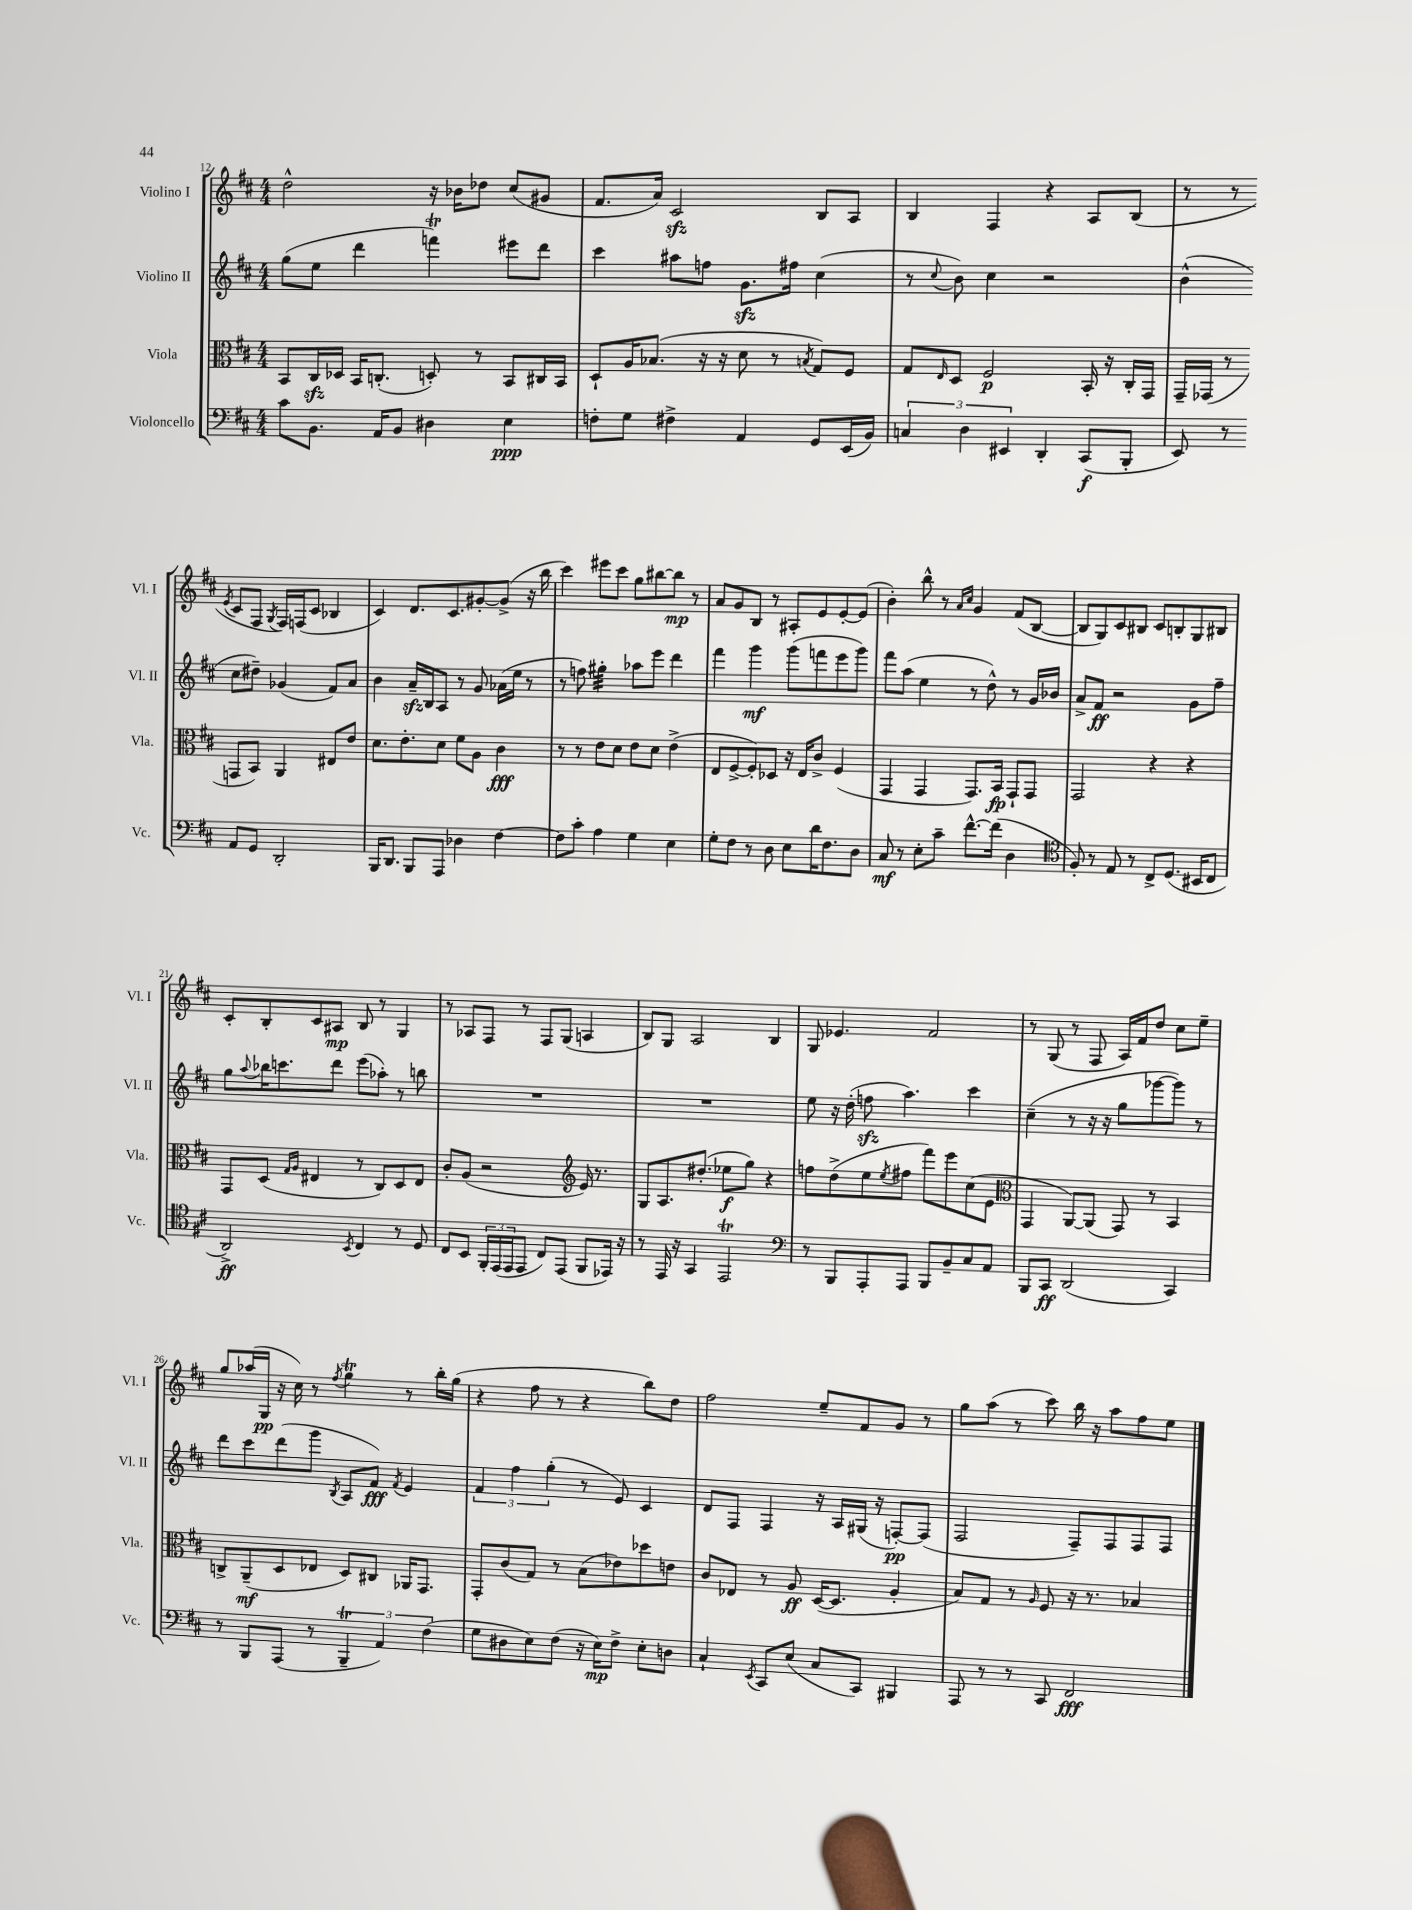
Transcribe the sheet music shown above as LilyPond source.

<<
\new StaffGroup <<
\new Staff = "s0" \with { instrumentName = "Violino I" shortInstrumentName = "Vl. I" } {
    \clef treble \key d \major \numericTimeSignature \time 4/4
    d''2-^ r16 bes'16 des''8 cis''8( gis'8 |
    fis'8. a'16) cis'2\sfz b8 a8 |
    b4 fis4 r4 a8 b8( |
    r8 r8 \acciaccatura { e'8 } cis'8 fis8 \acciaccatura { g8 } fis16) f16( cis'8 bes4 |
    cis'4) d'8. cis'8. gis'8~-. gis'8->( r16 b''16 |
    cis'''4) eis'''8 cis'''8 g''8 bis''8~ bis''8\mp r8 |
    a'8 g'8 b8 r8 ais8-. e'8 e'8~-. e'8( |
    b'4-.) b''8-^ r8 \grace { a'16 cis''16 } g'4 fis'8( b8~ |
    b8 g8) cis'8 bis8 cis'8 b8-. g8 bis8 |
    cis'8-. b8-. cis'8 ais8\mp b8 r8 g4 |
    r8 aes8 fis8 r8 fis8 g8( a4 |
    b8) g8 a2 b4 |
    g8 ees'4. fis'2 |
    r8 g8( r8 fis8 a16) fis'16 d''8 cis''8 e''8-- |
    g''8 aes''16( g16\pp r16 cis''16) r8 \acciaccatura { fis''8 } g''4\trill r8 b''16-. g''16( |
    r4 fis''8 r8 r4 b''8) d''8 |
    fis''2 e''8-- fis'8 g'8 r8 |
    g''8 a''8( r8 cis'''8) b''16 r16 a''8 fis''8 e''8 \bar "|." |
}
\new Staff = "s1" \with { instrumentName = "Violino II" shortInstrumentName = "Vl. II" } {
    \clef treble \key d \major \numericTimeSignature \time 4/4
    g''8( e''8 d'''4 f'''4\trill) eis'''8 d'''8 |
    cis'''4 ais''8 f''8 g'8.\sfz fis''16 cis''4( |
    r8 \appoggiatura { cis''8 } b'8) cis''4 r2 |
    b'4-^( cis''8 dis''8--) ges'4( fis'8) a'8 |
    b'4 a'16--\sfz b16 a8 r8 g'8 aes'16( e''16 r8 |
    r8 f''8) gis''4:32-. aes''8 e'''8 d'''4 |
    fis'''4 g'''4\mf g'''8( f'''8 e'''8 g'''8) |
    fis'''8 a''8( e''4 r8 d''8-^) r8 g'16 bes'16 |
    a'8-> fis'8\ff r2 g'8 fis''8-- |
    g''8 \appoggiatura { a''8 } bes''16 c'''8. d'''8 e'''8( aes''8-.) r8 b''8 |
    R1 |
    R1 |
    e''8 r16 d''16-.( f''8\sfz a''4.) cis'''4 |
    cis''4--( r8 r16 r16 g''8 ges'''8~ ges'''8) r8 |
    d'''8 cis'''8 d'''8( g'''8 \acciaccatura { b8 } a8 fis'8\fff) \acciaccatura { fis'8 } e'4 |
    \tuplet 3/2 { fis'4 fis''4 g''4-.( } r8 e'8) cis'4 |
    d'8 fis8 fis4 r16 a16 gis16( r16 f8~-.\pp) f8( |
    fis2 fis8--) fis8 fis8 fis8 \bar "|." |
}
\new Staff = "s2" \with { instrumentName = "Viola" shortInstrumentName = "Vla." } {
    \clef alto \key d \major \numericTimeSignature \time 4/4
    b,8 cis16\sfz des16 b,16 c8.-.( d8-.) r8 b,8 cis16 b,16 |
    d8-! a16 bes8.( r16 r16 d'8 r8 \acciaccatura { b8 } g8) fis8 |
    g8 \grace { e16 } d8 fis2\p b,16-. r16 cis16-. g,16 |
    g,16-- ges,16( r8 g,8 b,8) a,4 eis8 e'8 |
    d'8. e'8.-. d'8 fis'8 a8 cis'4\fff |
    r8 r8 e'8 d'8 e'8 d'8 e'4->( |
    e8 fis8~-> fis8-.) des8 r16 e16 cis'8-> fis4( |
    g,4 g,4 g,8.) b,16\fp g,8-! g,8 |
    g,2 r4 r4 |
    g,8 d8( \grace { g16 a16 } eis4 r8 cis8) d8 eis8 |
    cis'8-. a8( r2 \clef treble e'16) r8. |
    g8 a8. dis''8.-.( ees''8\f g''8) r4 |
    f''8 d''8->( e''8 \acciaccatura { e''8 } fis''8 fis'''8) e'''8 cis''8( e'8 |
    \clef alto g,4 a,8~) a,8( g,8) r8 b,4 |
    c8-> a,8--\mf( d8 ees8 d8) cis8 aes,16 g,8. |
    g,8-. cis'8( g8) r8 b8( ees'8) des''8 e'8 |
    cis'8 ees8 r8 a8\ff d16~( d8. a4-. |
    b8) g8 r8 \grace { a16 } fis8 r16 r8. bes4 \bar "|." |
}
\new Staff = "s3" \with { instrumentName = "Violoncello" shortInstrumentName = "Vc." } {
    \clef bass \key d \major \numericTimeSignature \time 4/4
    cis'8 b,8. a,16 b,8 dis4 e4\ppp |
    f8-. g8 fis4-> a,4 g,8 e,16( b,16) |
    \tuplet 3/2 { c4 d4 eis,4 } d,4-. cis,8\f( b,,8-. |
    e,8) r8 a,8 g,8 d,2-. |
    b,,16 d,8. b,,8 a,,8 des4 fis4~ |
    fis8 cis'8-. a4 g4 e4 |
    g8-. fis8 r8 d8 e8 d'16 fis8. d8 |
    cis8\mf r8 e8-. cis'8-- fis'8.~-^ fis'16( d4 |
    \clef tenor fis8-.) r8 e8 r8 cis8-> d8.( bis,16 cis8 |
    a,2->\ff) \acciaccatura { b,8 } cis4 r8 d8 |
    cis8 b,8 \tuplet 3/2 { fis,16-. e,16( e,16 } e,8 cis8) e,8( fis,8 ees,16) r16 |
    r8 e,16 r16 g,4 e,2\trill |
    \clef bass r8 b,,8 a,,8-. a,,8 b,,8 b,8-- cis8 a,8 |
    b,,8 cis,8\ff d,2( cis,4) |
    r8 b,,8 a,,8( r8 \tuplet 3/2 { b,,4--\trill a,4) fis4( } |
    g8 dis8 e8) fis8( r16 e16\mp) fis8-> e8-. d8 |
    cis4-! \acciaccatura { e,8 } cis,8 e8( cis8 cis,8) bis,,4 |
    a,,8 r8 r8 cis,8 fis,2\fff \bar "|." |
}
>>
>>
\layout { \context { \Score currentBarNumber = #12 } }
